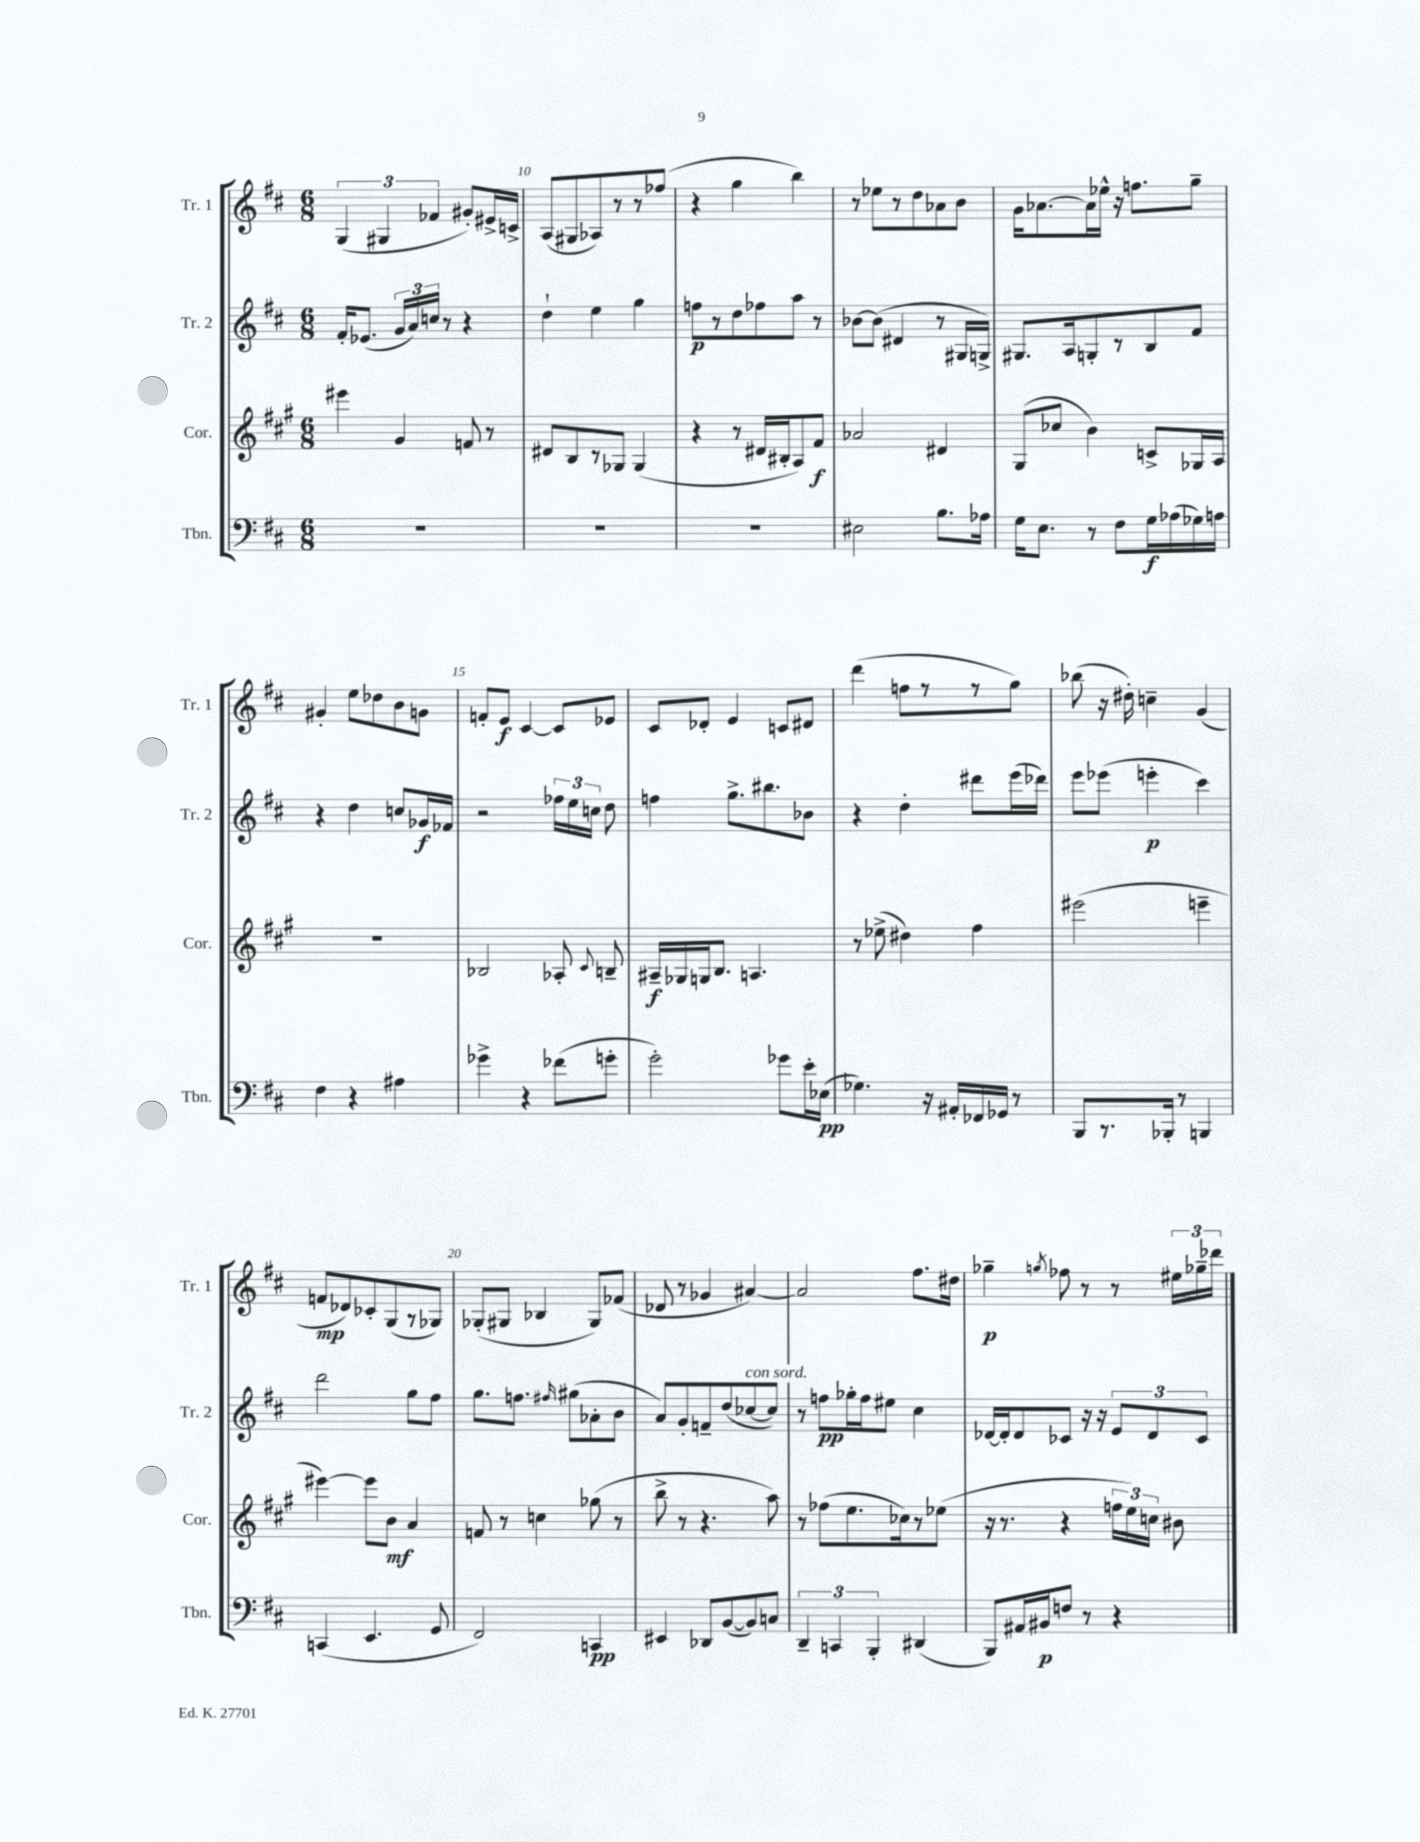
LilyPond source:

<<
\new StaffGroup <<
\new Staff = "s0" \with { instrumentName = "Tr. 1" shortInstrumentName = "Tr. 1" } {
    \clef treble \key d \major \numericTimeSignature \time 6/8
    \autoBeamOff \tuplet 3/2 { g4( gis4 fes'4 } gis'8[-.) eis'16-> c'16]-> |
    a8[( gis8 aes8) r8 r8 fes''8]( |
    r4 g''4 b''4) |
    r8 ees''8[ r8 d''8 aes'8 b'8] |
    g'16[ aes'8.~ aes'16 ees''16]-^ r16 f''8.[ g''8]-- |
    gis'4-. e''8[ des''8 b'8 g'8] |
    f'8[-. e'8]\f cis'4~ cis'8[ ees'8] |
    cis'8[ des'8]-. e'4 c'8[ dis'8] |
    d'''4( f''8[ r8 r8 g''8]) |
    bes''8( r16 dis''16-.) c''4-- g'4( |
    f'8[\mp des'8) ces'8-. g8( r8 ges8]) |
    ges8[-.( gis8] bes4 gis8[) fes'8]( |
    des'8 r8 ges'4 ais'4~) |
    ais'2 fis''8.[ dis''16] |
    ges''4--\p \acciaccatura { g''8 } fes''8 r8 r8 \tuplet 3/2 { eis''16[ ges''16-- des'''16] } \bar "|." |
}
\new Staff = "s1" \with { instrumentName = "Tr. 2" shortInstrumentName = "Tr. 2" } {
    \clef treble \key d \major \numericTimeSignature \time 6/8
    \autoBeamOff fis'16[-. ees'8.]( \tuplet 3/2 { g'16[ a'16) c''16] } r8 r4 |
    d''4-! e''4 g''4 |
    f''8[\p r8 d''8 fes''8 a''8] r8 |
    bes'8[~ bes'8]( dis'4 r8 gis16[ g16]->) |
    gis8.[ a16 g8-. r8 b8 fis'8] |
    r4 d''4 c''8[ ges'16\f fes'16] |
    r2 \tuplet 3/2 { fes''16[ e''16 c''16] } d''8 |
    f''4 g''8.[-> bis''8. bes'8] |
    r4 d''4-. dis'''8[ e'''16( des'''16]) |
    e'''8[ ees'''8]( e'''4-.\p cis'''4) |
    d'''2 g''8[ fis''8] |
    g''8.[ f''8.] \grace { fis''16 } gis''8[( aes'8-. b'8] |
    a'8[) g'8-. f'8-- d''8( ces''8~^\markup { \italic "con sord." } ces''8]) |
    r8 f''8[\pp ges''16-. f''16 eis''8] cis''4 |
    des'16[~ des'16-. des'8 ces'8] r16 r16 \tuplet 3/2 { e'8[ des'8 ces'8] } \bar "|." |
}
\new Staff = "s2" \with { instrumentName = "Cor." shortInstrumentName = "Cor." } {
    \clef treble \key a \major \numericTimeSignature \time 6/8
    \autoBeamOff eis'''4 gis'4 f'8 r8 |
    dis'8[ b8 r8 ges8] ges4( |
    r4 r8 dis'16[ bis16-. a8) fis'8]\f |
    aes'2 dis'4 |
    gis8[( ces''8] b'4) c'8[-> ges16 a16] |
    R2. |
    bes2 aes8-. \appoggiatura { cis'8 } b8-- |
    ais16[--\f ges16 g16 b8.] a4. |
    r8 ees''8->( dis''4) fis''4 |
    eis'''2( e'''4-- |
    eis'''4~) eis'''8[ b'8]\mf a'4 |
    f'8 r8 c''4 ges''8( r8 |
    b''8-> r8 r4. a''8) |
    r8 fes''8[( e''8. ces''16) r8 ees''8]( |
    r16 r8. r4 \tuplet 3/2 { f''16[ e''16) c''16] } bis'8 \bar "|." |
}
\new Staff = "s3" \with { instrumentName = "Tbn." shortInstrumentName = "Tbn." } {
    \clef bass \key d \major \numericTimeSignature \time 6/8
    \autoBeamOff R2. |
    R2. |
    R2. |
    eis2 b8.[ aes16] |
    g16[ e8.] r8 fis8[ g16\f aes16( ges16) a16] |
    fis4 r4 ais4 |
    ges'4-> r4 fes'8[( g'8]-. |
    g'2-.) ges'8[ e'16-. ees16]\pp( |
    ges4.) r16 ais,16[-. fes,16 ges,16] r8 |
    b,,8[ r8. bes,,16]-. r8 b,,4 |
    c,4( e,4. g,8 |
    fis,2) c,4\pp |
    eis,4 des,8[ b,8~( b,8) c8] |
    \tuplet 3/2 { d,4-- c,4 b,,4-. } dis,4( |
    b,,8[) ais,16 bis,16\p f8] r8 r4 \bar "|." |
}
>>
>>
\layout { \context { \Score currentBarNumber = #9 \override BarNumber.break-visibility = ##(#f #t #t) barNumberVisibility = #(every-nth-bar-number-visible 5) } }
